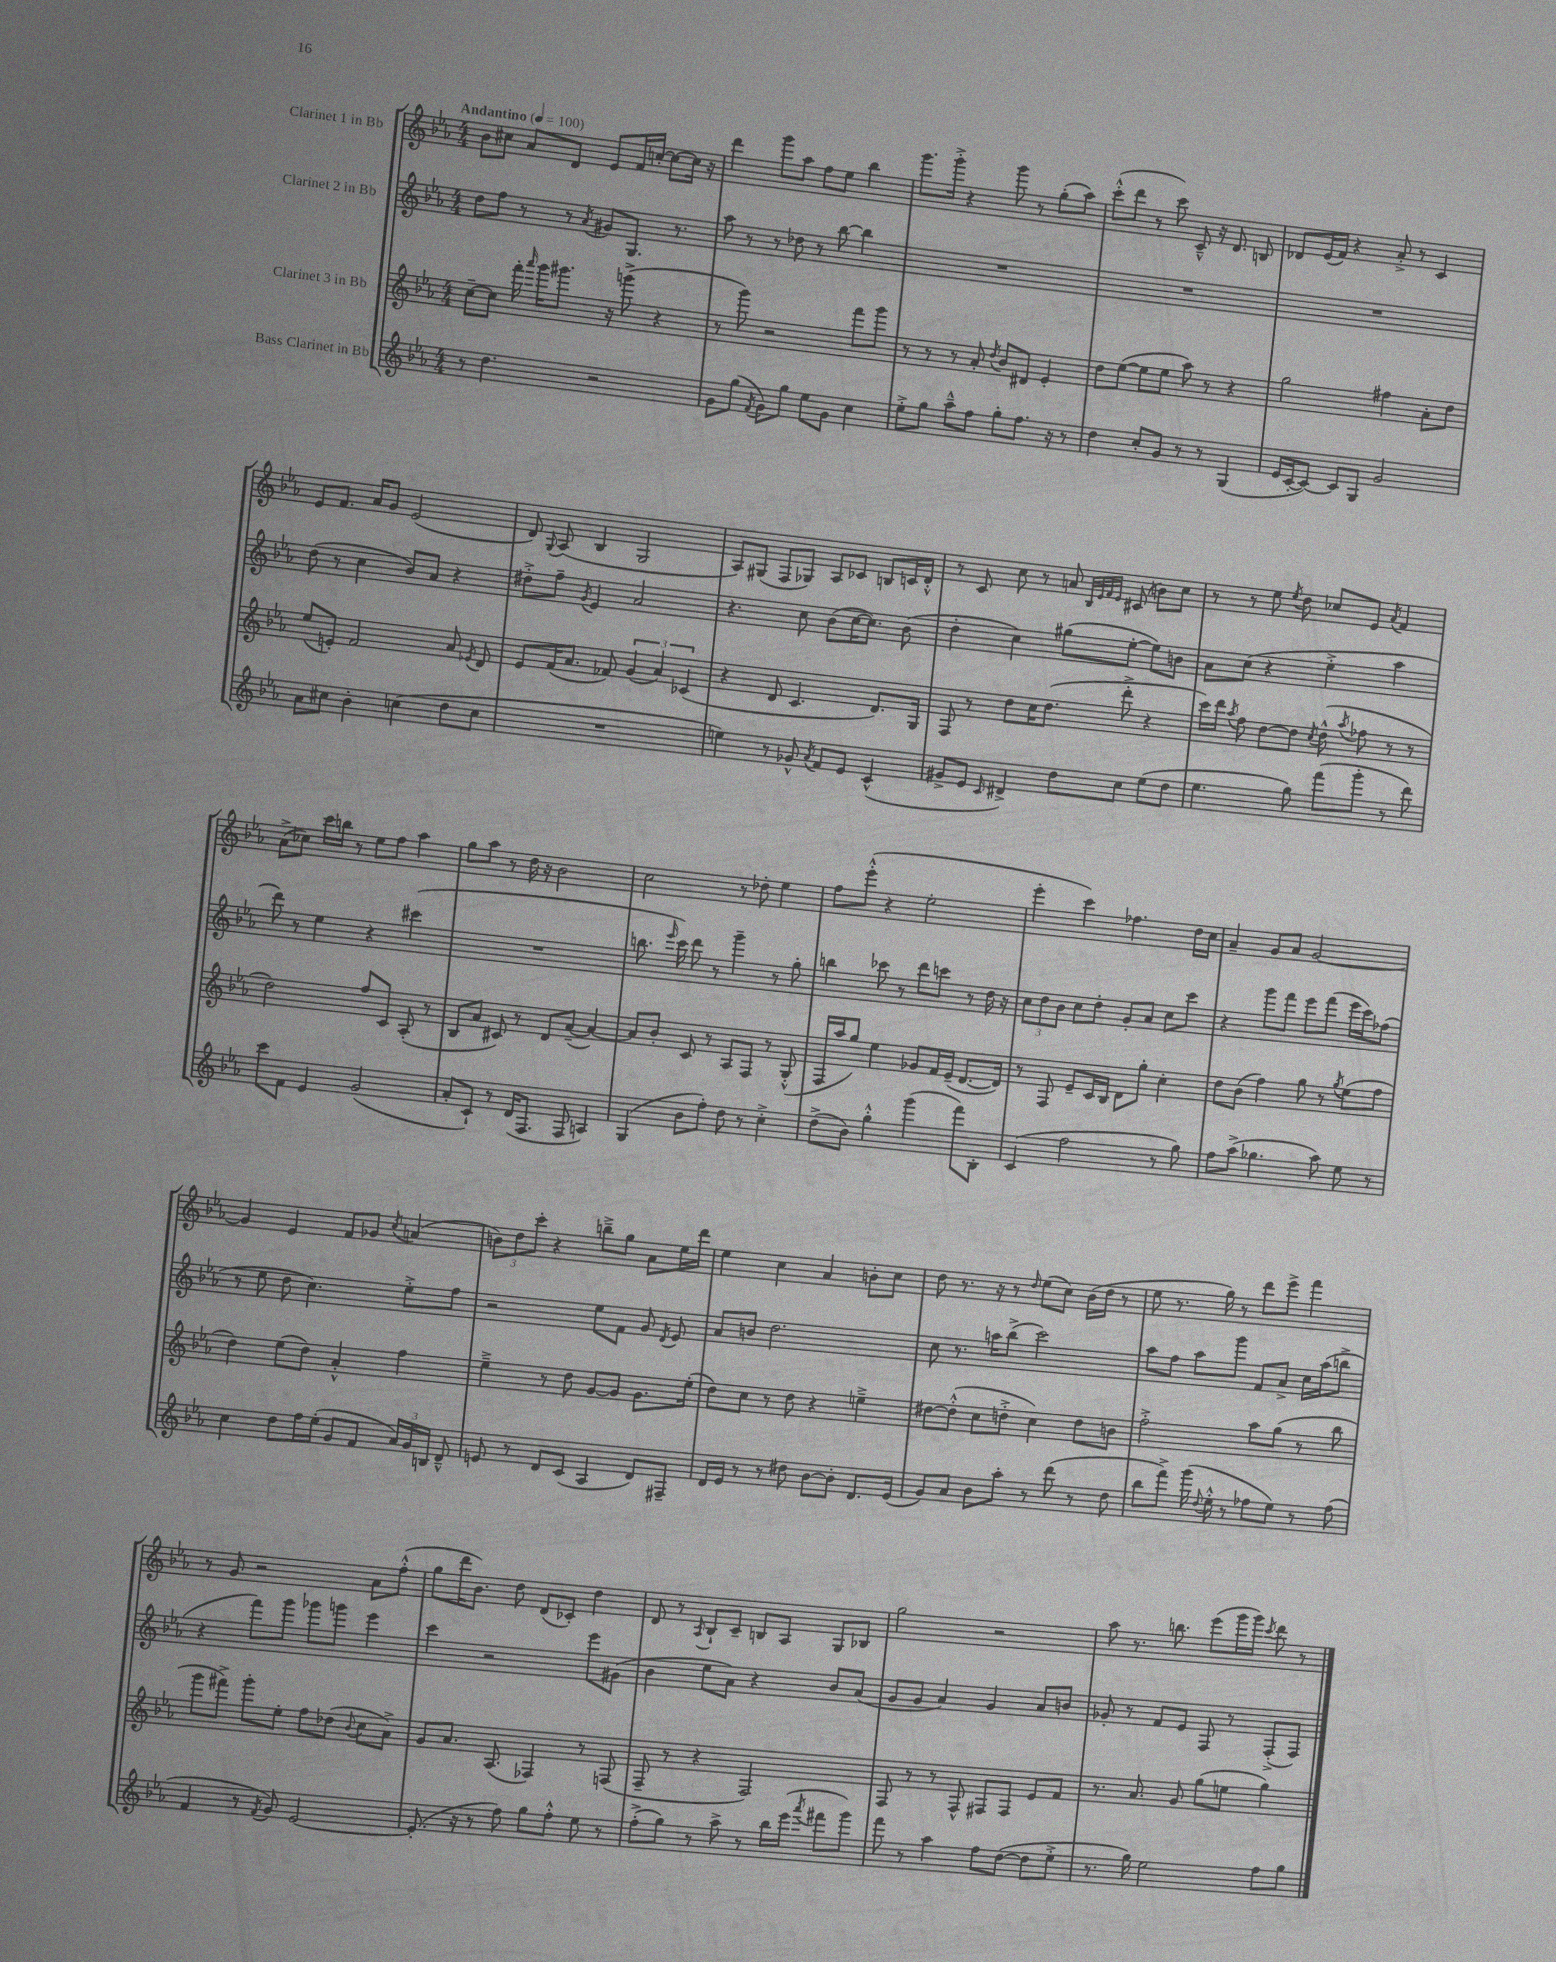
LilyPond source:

<<
\new StaffGroup <<
\new Staff = "s0" \with { instrumentName = "Clarinet 1 in Bb" } {
    \clef treble \key ees \major \numericTimeSignature \time 4/4 \tempo "Andantino" 4 = 100
    \autoBeamOff bes'8[ cis''8] aes'8[ d'8] ees'8[ f'16 c''16]~-. c''8[~ c''16] r16 |
    d'''4 g'''8[ aes''8] f''8[ ees''8] bes''4 |
    g'''8.[ g'''16]-.-> r4 g'''8 r8 g''8[-.( aes''8]) |
    c'''8[-.-^( d'''8] r8 c'''8) c'8---^ r16 d'8. b8 |
    des'8[ ees'16( f'16]) r4 aes'8-.-> r8 c'4 |
    ees'8[ f'8.] aes'16[ g'8] ees'2( |
    d'8) \appoggiatura { g8 } aes8( bes4 g2 |
    aes8[) gis8]( f8[ ges8]) aes8[ ces'8] b8[ c'16 d'16]-.-^ |
    r8 c'8 c''8 r8 a'8 \grace { bes32[ ees'32 f'32 ees'32] } cis'8( b'8[) c''8] |
    r8 r8 ees''8 \acciaccatura { ees''8 } d''8 ces''8[ ees'8] \acciaccatura { aes'8 } f'4 |
    aes'8[->( ces''8]) c'''16[ b''16] r8 ees''8[ f''8] aes''4 |
    g''8[ aes''8] r8 d''16 r16 bes'2 |
    c''2 r8 des''8-. ees''4 |
    f''8[ ees'''8]-.-^( r4 ees''2-. |
    ees'''4-. c'''4) fes''4. d''16[ c''16] |
    aes'4-- g'8[ aes'8] g'2~ |
    g'4 ees'4 f'8[ ges'8] \acciaccatura { c''8 } a'4( |
    \tuplet 3/2 { b'8[) d''8 c'''8]-. } r4 b''8[---> g''8] aes'8[ ees''16 d'''16] |
    ees''4 c''4 aes'4 b'8[-. c''8] |
    d''8 r8. r16 r8 \grace { d''16 } ees''8[( c''8]) bes'16[( d''16] r8 |
    ees''8 r8. g''16) r8 d'''8[ ees'''8]-> f'''4 |
    r8 g'8 r2 aes'8[ f''8]-.-^( |
    g''8[ d'''16 bes'8.]) d''8 d'8[( ces'8]-.) d''4 |
    d'8 r8 \acciaccatura { aes8 } bes8[-! c'8]-- b8[ aes8] g8[ bes8] |
    g''2 r2 |
    aes''8 r8. b''8. ees'''8[( g'''16 g'''16]) \acciaccatura { c'''8 } d'''8 r8 \bar "|." |
}
\new Staff = "s1" \with { instrumentName = "Clarinet 2 in Bb" } {
    \clef treble \key ees \major \numericTimeSignature \time 4/4
    \autoBeamOff d''8[ f''8] r8 r8 \acciaccatura { aes'8 } gis'8[ g8.] r8. |
    aes''8 r8 r8 des''8 r8 bes''8~ bes''4 |
    R1 |
    R1 |
    R1 |
    d''8( r8 c''4 bes'8[) aes'8] r4 |
    dis''8[-.-> f''8]-- \acciaccatura { g'8 } ees'4 aes'2 |
    r4. c''8 bes'8[( c''16~ c''8.]) bes'8( |
    d''4-. c''4) gis''8[( ees''8]~-. ees''8[) b'8] |
    aes'8[ c''8]( r4 ees''4-.-> aes''4 |
    d'''8) r8 ees''4 r4 cis'''4( |
    R1 |
    b''8. \grace { ees'''16 } c'''16) d'''8 r8 g'''4-- r8 g''8-. |
    b''4 ces'''8 r8 d'''8[ c'''8] r8 d''16 r16 |
    \tuplet 3/2 { c''8[ d''8 bes'8] } c''8[ d''8]-. g'8[-. aes'8] c''8[ c'''8] |
    r4 g'''8[ f'''8] ees'''8[ f'''8]( ees'''16[ c'''16) fes''8]( |
    r8 ees''8 d''8 c''4.) ees''8[-.-> f''8] |
    r2 ees''8[ f'8] g'8 \acciaccatura { d'8 } ees'8 |
    aes'8[ b'8] d''2. |
    c''8 r8. a''16[ bes''8]->( c'''2) |
    aes''8[ f''8] aes''8[ g'''8] f'8[ aes'8]-> c''16[ aes''16( b''8]-> |
    r4 f'''8[) g'''8] ges'''8[ g'''8] ees'''4 |
    c'''4 r2 ees'''8[ gis'8]( |
    bes'4 ees''8[ aes'8]) r4 bes'8[ aes'8]( |
    g'8[ g'8] aes'4) g'4 aes'8[ b'8] |
    ges'8-. r8 f'8[ ees'8] f8 r8 f8[-.->( f8]) \bar "|." |
}
\new Staff = "s2" \with { instrumentName = "Clarinet 3 in Bb" } {
    \clef treble \key ees \major \numericTimeSignature \time 4/4
    \autoBeamOff c''8[~-- c''8] f'''16-. \grace { aes'''16 } g'''16[ gis'''8.] r16 g'''8->( r4 |
    r8 g'''8) r2 f'''8[ g'''8] |
    r8 r8 r8 aes'8-. \acciaccatura { d''8 } bes'8[ dis'8] ees'4-. |
    d''8[ ees''8]~( ees''8[ ees''8] aes''8) r8 r4 |
    g''2 fis''4 aes'8[-. d''8] |
    ees''8[( e'8]-.) f'2 aes'8 \acciaccatura { ees'8 } d'8 |
    ees'8[ f'16( aes'8.] fes'8) \tuplet 3/2 { g'4( aes'4) ces'4( } |
    r4 d'8 c'4. d'8.[) g16] |
    f8 r8 d''8[ c''16 d''8.]( d'''8-.-> r4 |
    c'''16[) d'''16] \acciaccatura { aes''8 } f''8 d''8[~ d''8] \acciaccatura { c''8 } d''8-^( \acciaccatura { aes''8 } fes''8 r8 r8 |
    d''2) f''8[ c'8] aes8-.( r8 |
    bes8[ aes'8] cis'8) r8 d'8[ aes'8]~--( aes'4~) |
    aes'8[ bes'8]-. c'8 r8 aes8[ f8] r8 g8-.-^( |
    f16[ aes''16 g''8]) ees''4 ges'8[ f'16 ees'16]--( d'8.[~ d'16]) |
    r8 f8 ees'8[-- c'16 bes16] d'8[ g''8]-. c''4-. |
    d''8[ bes'8]( f''4) g''8 r8 \acciaccatura { g''8 } ees''8[( f''8] |
    d''4) ees''8[( d''8]) aes'4-.-^ f''4 |
    ees''4---> r8 d''8 g'8[~ g'8] g'8.[ ees''16]-.( |
    d''8[) c''8] r8 d''8 r4 e''4---> |
    dis''8[~ dis''8]-.-^( c''8[ d''8]-.-> c''4) d''8[ b'8] |
    f''2-.-> aes''8[ g''8]( r8 bes''8 |
    g'''8[ fis'''8]->) g'''8[-. ees''8]-. f''8[ des''8]( \appoggiatura { bes'8 } c''8[ aes'8]->) |
    g'8[ aes'8.] aes8.( fes4) r8 f8( |
    f8-- r8 r4 f2) |
    f8 r8 r8 f8-^ fis8[ fis8] ees'8[ f'8] |
    r8. aes'8. g'8 g''8[( e''8] g''4) \bar "|." |
}
\new Staff = "s3" \with { instrumentName = "Bass Clarinet in Bb" } {
    \clef treble \key ees \major \numericTimeSignature \time 4/4
    \autoBeamOff r8 d''4. r2 |
    g'8[ g''8]( \acciaccatura { f'8 } g'8[) g''8] ees''8[ g'8] c''4 |
    ees''8[-.-> g''8] aes''8[---^ f''8] g''8[-. f''8.] r16 r8 |
    d''4 c''8[-. g'8] r8 r8 g4( |
    ees'16[ c'16~-. c'8]~) c'8[ g8] g'2 |
    aes'8[ cis''8] bes'4-. c''4( d''8[ c''8] |
    R1 |
    e''4) r8 ges'8-^ \acciaccatura { aes'8 } f'8[ ees'8] c'4-^( |
    gis'8[-> ees'8] \grace { c'16 } dis'4->) d''8[ c''8] ees''8[( d''8] |
    ees''4. g''8) f'''8[( g'''8]-. r8 d'''8) |
    c'''8[ f'8] ees'4 g'2( |
    aes'8[-. c'8]-!) r8 d'16[( f8.] f8 a4) |
    g4( bes'8[ f''8]-.) d''8 r8 c''4-.-> |
    d''8[->( bes'8]) g''4-.-^ g'''4( f'''8[) bes8]-. |
    c'4( f''2 r8 g''8) |
    f''8[ aes''8]->( ges''4. aes''8) ees''8 r8 |
    c''4 d''8[ f''16 ees''16]-.( g'8[ f'8] \tuplet 3/2 { aes'16[) g'16 b16] } d'8---^ |
    e'8 r8 d'8[ c'8]( aes4 d'8[) fis8]-- |
    d'16[ ees'16] r8 r8 dis''8 bes'8[~ bes'8]-. d'8.[ ees'16]( |
    g'8[) aes'8] bes'8[ aes''8]-. r8 d'''8( r8 d''8 |
    bes''8[ f'''8]->) g'''16( \appoggiatura { d''8 } ees''16-.-^ r8 fes''8[ ees''8]) r8 fes''8( |
    f'4 r8 \acciaccatura { f'8 } g'8) ees'2~ |
    ees'8.-.( r16 r8 f''8) g''8[ f''8]-.-^ ees''8 r8 |
    f''8[-.->( g''8]) r8 aes''8-> r8 bes''16[ ees'''16]( \acciaccatura { aes'''8 } fis'''8[ g'''8]) |
    f'''8 r8 aes''4 f''8[ d''8]~( d''8[ ees''8]-.-> |
    r8. g''16) ees''2 f''8[ g''8] \bar "|." |
}
>>
>>
\layout { \context { \Score \remove "Bar_number_engraver" } }
